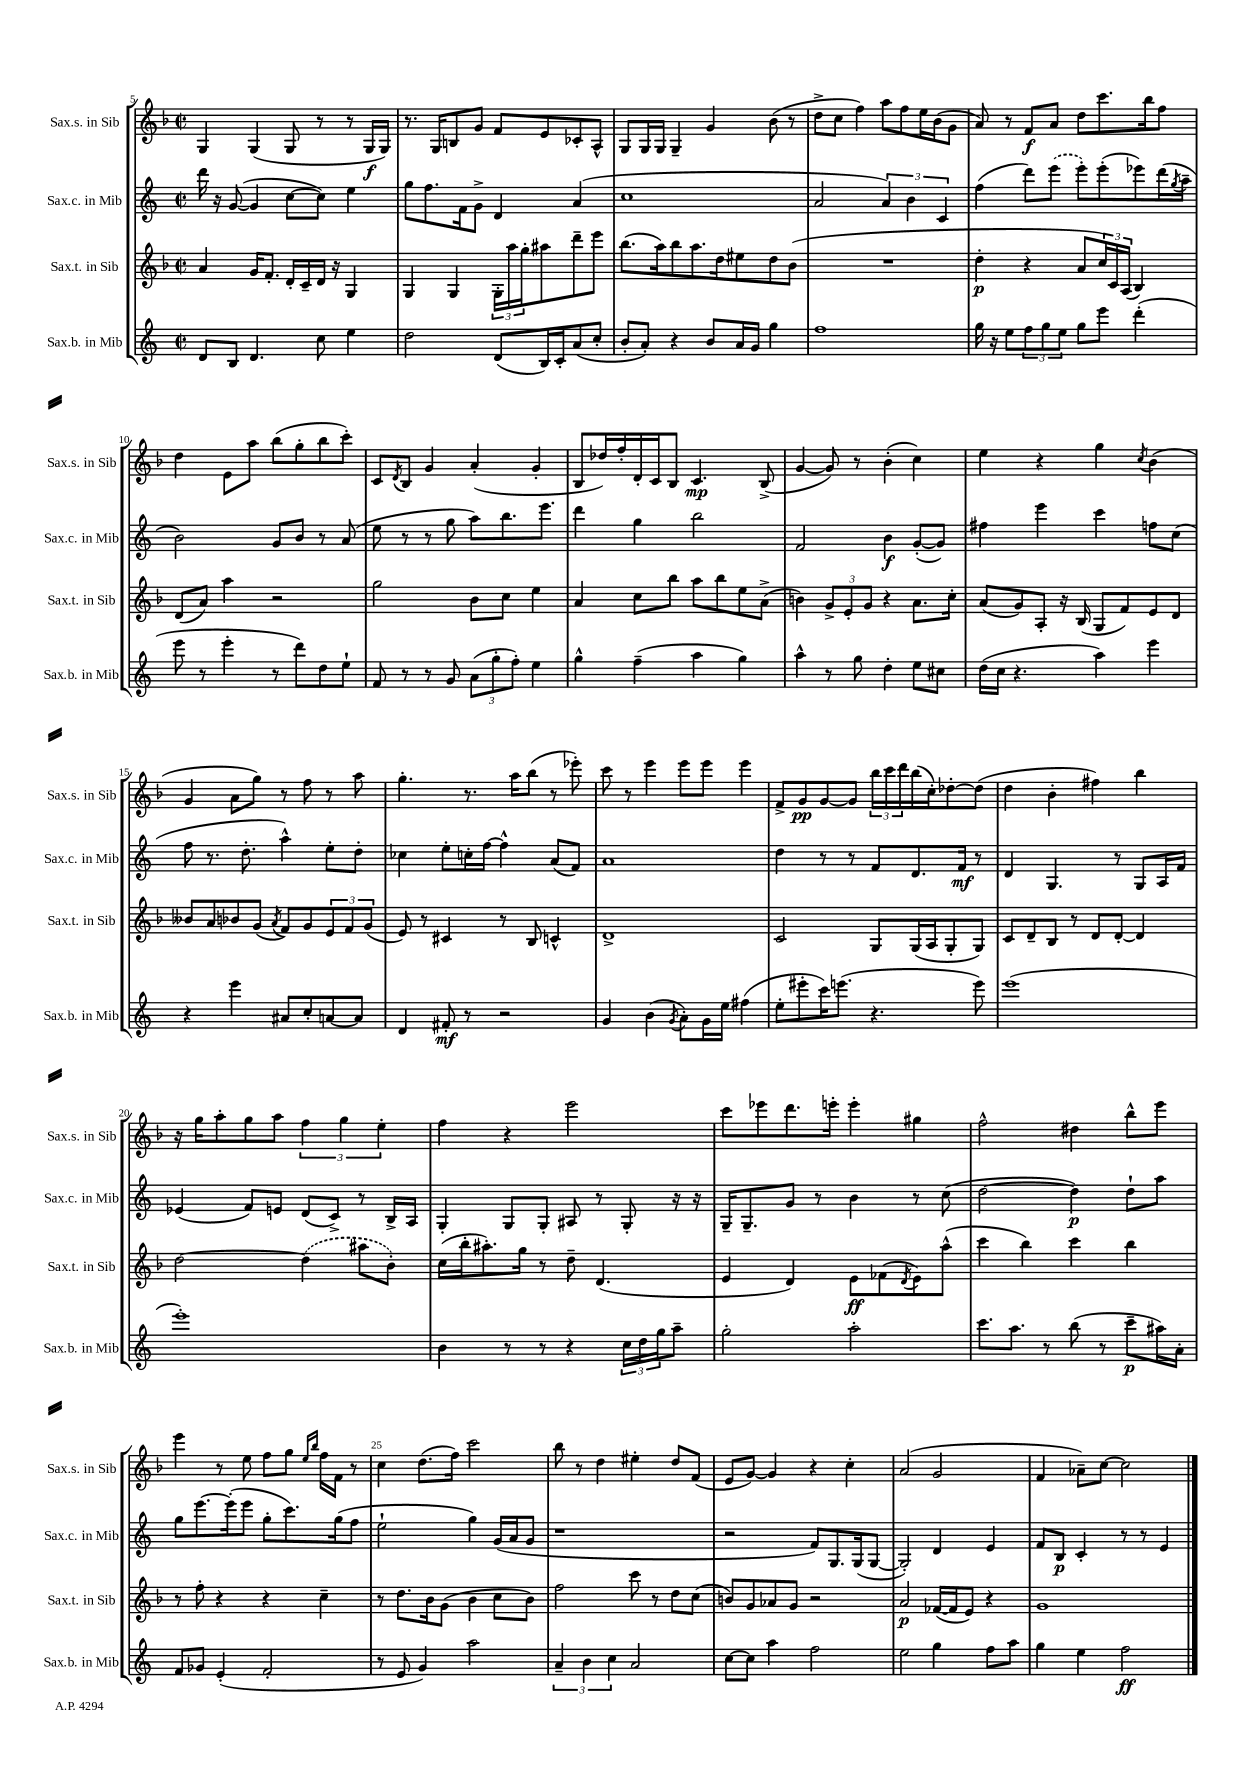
<<
\new StaffGroup <<
\new Staff = "s0" \with { instrumentName = "Sax.s. in Sib" shortInstrumentName = "Sax.s. in Sib" } {
    \clef treble \key f \major \defaultTimeSignature \time 2/2
    g4 g4( g8 r8 r8 g16\f g16) |
    r8. g16 b8 g'8 f'8 e'8 ces'8-. a8-^ |
    g8 g16 g16 g4-- g'4 bes'8( r8 |
    d''8-> c''8 f''4) a''8 f''8 e''16 bes'16( g'8 |
    a'8) r8 f'8\f a'8 d''8 c'''8. bes''16 f''8 |
    d''4 e'8 a''8 bes''8( g''8-. bes''8 c'''8-.) |
    c'8 \acciaccatura { d'8 } bes8 g'4 a'4-.( g'4-. |
    bes8 des''16) f''16-. d'16-. c'16 bes8 c'4.\mp bes8->( |
    g'4~ g'8) r8 bes'4-.( c''4) |
    e''4 r4 g''4 \acciaccatura { c''8 } bes'4( |
    g'4 a'8 g''8) r8 f''8 r8 a''8 |
    g''4.-. r8. a''16 bes''8( r8 ees'''8-.) |
    c'''8 r8 e'''4 e'''8 e'''8 e'''4 |
    f'8-> g'8\pp g'8~ g'8 \tuplet 3/2 { bes''16 c'''16 d'''16 } bes''16( c''16-.) des''8~-. des''8( |
    d''4 bes'4-. fis''4) bes''4 |
    r16 g''16 a''8-. g''8 a''8 \tuplet 3/2 { f''4 g''4 e''4-. } |
    f''4 r4 e'''2 |
    c'''8 ees'''8 d'''8. e'''16-. e'''4-. gis''4 |
    f''2-^ dis''4 bes''8-^ e'''8 |
    e'''4 r8 e''8 f''8 g''8 \grace { e''16 bes''16 } f''16 f'16 r8 |
    c''4 d''8.( f''16) c'''2 |
    bes''8 r8 d''4 eis''4-. d''8 f'8( |
    e'8 g'8~) g'4 r4 c''4-. |
    a'2( g'2 |
    f'4 aes'8--) c''8~ c''2 \bar "|." |
}
\new Staff = "s1" \with { instrumentName = "Sax.c. in Mib" shortInstrumentName = "Sax.c. in Mib" } {
    \clef treble \key c \major \defaultTimeSignature \time 2/2
    d'''16 r16 g'8~( g'4 c''8~ c''8) e''4 |
    g''8 f''8. f'16 g'8-> d'4 a'4( |
    c''1 |
    a'2 \tuplet 3/2 { a'4) b'4 c'4 } |
    f''4( d'''8) \once \slurDashed e'''8( e'''8-.) e'''8-.( ees'''8) d'''16( \acciaccatura { g''8 } a''16-- |
    b'2) g'8 b'8 r8 a'8( |
    e''8 r8 r8 g''8 a''8) b''8. e'''8. |
    d'''4 g''4 b''2 |
    f'2 b'4\f g'8~-.( g'8) |
    fis''4 e'''4 c'''4 f''8 c''8( |
    f''8 r8. d''8.-. a''4-^) e''8-. d''8-. |
    ces''4 e''8-. c''16-. f''16~ f''4-^ a'8( f'8) |
    a'1 |
    d''4 r8 r8 f'8 d'8. f'16\mf r8 |
    d'4 g4. r8 g8 a16 f'16 |
    ees'4( f'8) e'8 d'8( c'8->) r8 b16-> a16 |
    g4-. g8 g8-. ais8 r8 g8-. r16 r16 |
    g16-- g8.-- g'8 r8 b'4 r8 c''8( |
    d''2~ d''4\p) d''8-! a''8 |
    g''8 e'''8.~ e'''16-.( e'''8 g''8-. c'''8.) g''16( f''8 |
    e''2-! g''4) g'16( a'16 g'8 |
    r1 |
    r2 f'8) g8. g16( g8~ |
    g2-.) d'4 e'4 |
    f'8 b8\p c'4-. r8 r8 e'4 \bar "|." |
}
\new Staff = "s2" \with { instrumentName = "Sax.t. in Sib" shortInstrumentName = "Sax.t. in Sib" } {
    \clef treble \key f \major \defaultTimeSignature \time 2/2
    a'4 g'16 f'8.-. d'16-. c'16-- d'16 r16 g4 |
    g4 g4 \tuplet 3/2 { g16-. a''16 g''16-. } ais''8 d'''8-- e'''8 |
    bes''8.( a''16) bes''8 a''8. d''16 eis''8 d''8 bes'8( |
    R1 |
    d''4-.\p r4 a'8 \tuplet 3/2 { c''16) c'16 a16( } bes4) |
    d'8( a'8) a''4 r2 |
    g''2 bes'8 c''8 e''4 |
    a'4 c''8 bes''8 a''8 bes''8 e''8 a'8->( |
    b'4) \tuplet 3/2 { g'8-> e'8-. g'8 } r4 a'8. c''16-. |
    a'8( g'8) a8-. r16 bes16( g8 f'8) e'8 d'8 |
    beses'8 a'8 bes'8 g'8( \acciaccatura { a'8 } f'8) g'8 \tuplet 3/2 { e'8 f'8 g'8( } |
    e'8) r8 cis'4 r8 bes8 c'4-^ |
    d'1-> |
    c'2 g8 g16( a16 g8-. g8) |
    c'8 d'8-- bes8 r8 d'8 d'8~-. d'4 |
    d''2~ \once \slurDashed d''4( ais''8 bes'8-.) |
    c''16( bes''16-. ais''8.-.) g''16 r8 d''8-- d'4.( |
    e'4 d'4) e'8\ff fes'8( \acciaccatura { d'8 } e'8) a''8-^( |
    c'''4 bes''4) c'''4 bes''4 |
    r8 f''8-. r4 r4 c''4-- |
    r8 d''8. bes'16 g'8( bes'4 c''8 bes'8) |
    f''2 c'''8 r8 d''8 c''8( |
    b'8) g'8 aes'8 g'8 r2 |
    a'2\p fes'16~( fes'16 e'8) r4 |
    g'1 \bar "|." |
}
\new Staff = "s3" \with { instrumentName = "Sax.b. in Mib" shortInstrumentName = "Sax.b. in Mib" } {
    \clef treble \key c \major \defaultTimeSignature \time 2/2
    d'8 b8 d'4. c''8 e''4 |
    d''2 d'8( b16) c'16-. a'8( c''8-. |
    b'8-. a'8-.) r4 b'8 a'16 g'16 g''4 |
    f''1 |
    g''16 r16 e''8 \tuplet 3/2 { f''8 g''8 e''8 } g''8 e'''8 d'''4-.( |
    e'''8 r8 e'''4-. r8 d'''8) d''8 e''8-! |
    f'8 r8 r8 g'8 \tuplet 3/2 { a'8( g''8-. f''8-.) } e''4 |
    g''4-^ f''4--( a''4 g''4) |
    a''4-^ r8 g''8 d''4-. e''8 cis''8 |
    d''16( c''16 r4. a''4) e'''4 |
    r4 e'''4 ais'8 c''8-. a'8~ a'8 |
    d'4 fis'8-.\mf r8 r2 |
    g'4 b'4( \acciaccatura { g'8 } a'8-.) g'16 e''16 fis''4( |
    e''8-. eis'''8-. c'''16) e'''8.( r4. e'''8) |
    e'''1( |
    e'''1-.) |
    b'4 r8 r8 r4 \tuplet 3/2 { c''16 d''16 g''16 } a''8-- |
    g''2-. a''2-. |
    c'''8. a''8. r8 b''8( r8 c'''8--\p ais''16) a'16-. |
    f'8 ges'8 e'4-.( f'2-. |
    r8 e'8 g'4) a''2 |
    \tuplet 3/2 { a'4-- b'4 c''4 } a'2 |
    c''8~ c''8 a''4 f''2 |
    e''2 g''4 f''8 a''8 |
    g''4 e''4 f''2\ff \bar "|." |
}
>>
>>
\layout { \context { \Score currentBarNumber = #5 \override BarNumber.break-visibility = ##(#f #t #t) barNumberVisibility = #(every-nth-bar-number-visible 5) } }
